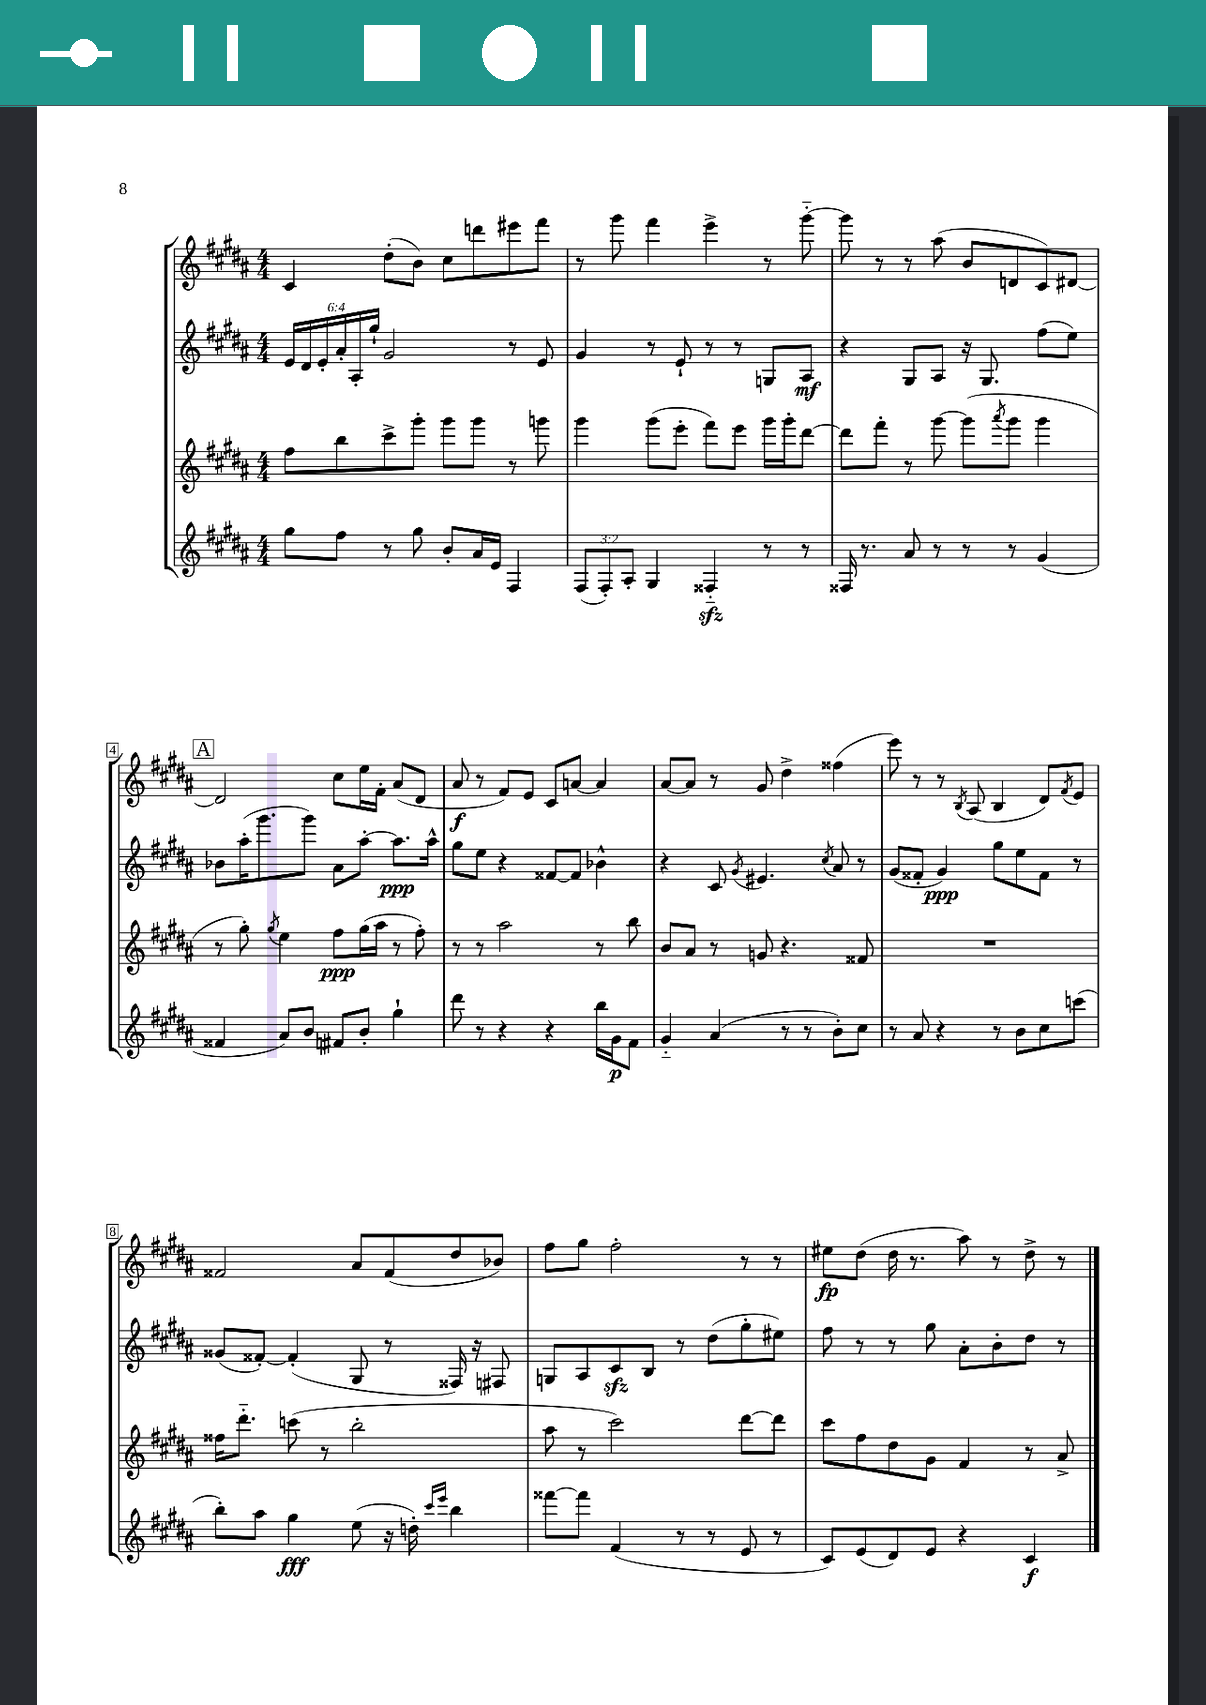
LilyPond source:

<<
\new StaffGroup <<
\new Staff = "s0" {
    \clef treble \key b \major \numericTimeSignature \time 4/4
    cis'4 dis''8-.( b'8) cis''8 d'''8 eis'''8 fis'''8 |
    r8 gis'''8 fis'''4 e'''4-> r8 gis'''8~-_ |
    gis'''8 r8 r8 ais''8( b'8 d'8 cis'8) dis'8~ |
    \mark \markup { \box "A" } dis'2 cis''8 e''16 fis'16-. ais'8( dis'8 |
    ais'8\f r8 fis'8) e'8 cis'8 a'8~ a'4 |
    ais'8~ ais'8 r8 gis'8 dis''4-> fisis''4( |
    e'''8) r8 r8 \acciaccatura { b8 } ais8( b4 dis'8) \acciaccatura { fis'8 } e'8 |
    fisis'2 ais'8 fisis'8( dis''8 bes'8) |
    fis''8 gis''8 fis''2-. r8 r8 |
    eis''8\fp dis''8( dis''16 r8. ais''8) r8 dis''8-> r8 \bar "|." |
}
\new Staff = "s1" {
    \clef treble \key b \major \numericTimeSignature \time 4/4 \override Staff.TupletNumber.text = #tuplet-number::calc-fraction-text
    \tuplet 6/4 { e'16 dis'16 e'16-. ais'16-. ais16-. gis''16-! } gis'2 r8 e'8 |
    gis'4 r8 e'8-! r8 r8 g8 ais8\mf |
    r4 gis8 ais8 r16 gis8. fis''8( e''8) |
    \mark \markup { \box "A" } bes'8 ais''16-.( gis'''8. gis'''8) ais'8 ais''8~-. ais''8.\ppp ais''16-^ |
    gis''8 e''8 r4 fisis'8~ fisis'8 bes'4-^ |
    r4 cis'8 \acciaccatura { gis'8 } eis'4. \acciaccatura { cis''8 } ais'8 r8 |
    gis'8( fisis'8-. gis'4\ppp) gis''8 e''8 fisis'8 r8 |
    gisis'8( fisis'8~-.) fisis'4-.( gis8 r8 fisis16) r16 fis8 |
    g8 ais8 cis'8\sfz b8 r8 dis''8( gis''8-. eis''8) |
    fis''8 r8 r8 gis''8 ais'8-. b'8-. dis''8 r8 \bar "|." |
}
\new Staff = "s2" {
    \clef treble \key b \major \numericTimeSignature \time 4/4
    fis''8 b''8 cis'''8-> gis'''8-. gis'''8 gis'''8 r8 g'''8 |
    gis'''4 gis'''8( e'''8-. fis'''8) e'''8 gis'''16 gis'''16-. dis'''8~ |
    dis'''8 fis'''8-. r8 gis'''8~ gis'''8( \acciaccatura { ais'''8 } gis'''8 gis'''4 |
    \mark \markup { \box "A" } r8 gis''8-.) \acciaccatura { gis''8 } e''4 fis''8\ppp gis''16( ais''16 r8 fis''8-.) |
    r8 r8 ais''2 r8 b''8 |
    b'8 ais'8 r8 g'8 r4. fisis'8 |
    R1 |
    fisis''16 dis'''8.-_ c'''8( r8 b''2-. |
    ais''8 r8 cis'''2) dis'''8~ dis'''8 |
    cis'''8 fis''8 dis''8 gis'8 fis'4 r8 ais'8-> \bar "|." |
}
\new Staff = "s3" {
    \clef treble \key b \major \numericTimeSignature \time 4/4 \override Staff.TupletNumber.text = #tuplet-number::calc-fraction-text
    gis''8 fis''8 r8 gis''8 b'8-. ais'16 e'16 fis4 |
    \tuplet 3/2 { fis8( fis8-.) ais8-. } gis4 fisis4-_\sfz r8 r8 |
    fisis16 r8. ais'8 r8 r8 r8 gis'4( |
    \mark \markup { \box "A" } fisis'4 ais'8) b'8 fis'8 b'8-. gis''4-! |
    dis'''8 r8 r4 r4 b''16 gis'16\p fis'8 |
    gis'4-_ ais'4( r8 r8 b'8-.) cis''8 |
    r8 ais'8 r4 r8 b'8 cis''8 c'''8( |
    b''8-.) ais''8 gis''4\fff e''8( r16 d''16-.) \grace { cis'''16 e'''16 } b''4 |
    fisis'''8~ fisis'''8 fis'4( r8 r8 e'8 r8 |
    cis'8) e'8( dis'8) e'8 r4 cis'4\f \bar "|." |
}
>>
>>
\layout { \context { \Score \override BarNumber.stencil = #(make-stencil-boxer 0.1 0.3 ly:text-interface::print) } }
